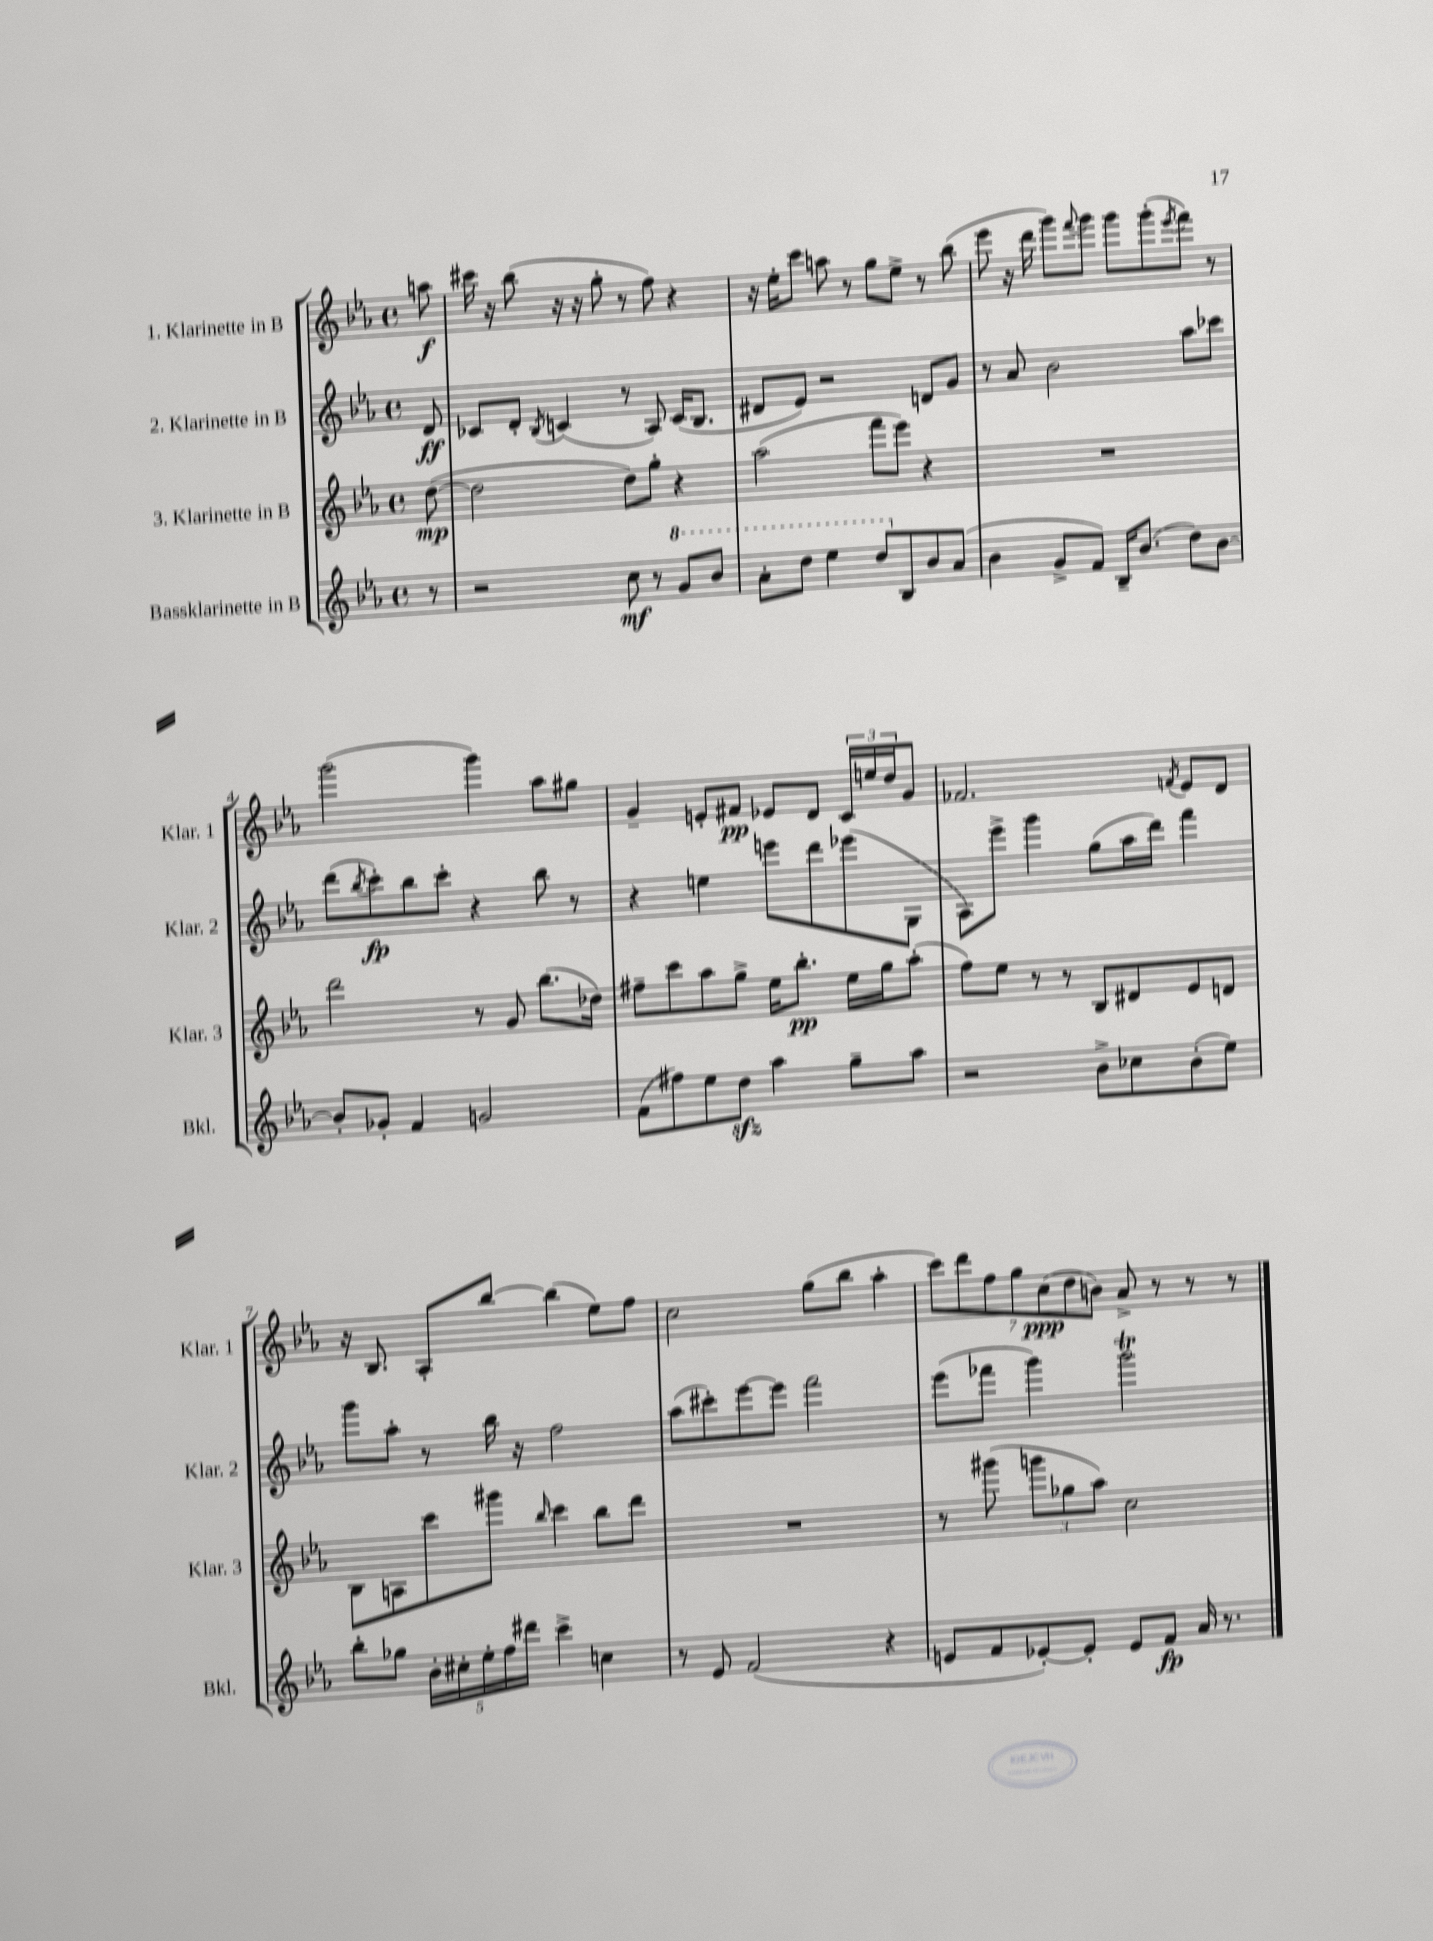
<<
\new StaffGroup <<
\new Staff = "s0" \with { instrumentName = "1. Klarinette in B" shortInstrumentName = "Klar. 1" } {
    \clef treble \key ees \major \defaultTimeSignature \time 4/4 \partial 8
    a''8\f |
    cis'''16 r16 bes''8( r16 r16 g''8-. r8 f''8) r4 |
    r16 ees''16-. c'''8 a''8 r8 g''8 ees''8-> r8 bes''8( |
    ees'''8 r16 d'''16 g'''8) \appoggiatura { f'''8 } g'''8 g'''8 g'''8-.( \acciaccatura { ees'''8 } f'''8) r8 |
    g'''2( g'''4) aes''8 gis''8 |
    g'4-- e'8-. fis'8\pp ees'8 d'8 \tuplet 3/2 { c'16 e''16 d''16 } g'8 |
    fes'2. \acciaccatura { f'8 } ees'8 d'8 |
    r16 bes8. aes8-. bes''8~ bes''4( ees''8) f''8 |
    c''2 g''8( bes''8 aes''4-. |
    \tuplet 7/4 { c'''8) d'''8 f''8 g''8 c''8\ppp( d''8 b'8) } aes'8-> r8 r8 r8 \bar "|." |
}
\new Staff = "s1" \with { instrumentName = "2. Klarinette in B" shortInstrumentName = "Klar. 2" } {
    \clef treble \key ees \major \defaultTimeSignature \time 4/4 \partial 8
    d'8\ff |
    ces'8 d'8-. \acciaccatura { bes8 } c'4( r8 aes8) c'16( bes8. |
    dis'8 ees'8) r2 d'8 g'8 |
    r8 aes'8 bes'2 aes''8 ces'''8 |
    d'''8( \acciaccatura { bes''8 } c'''8-.\fp) bes''8 c'''8-. r4 bes''8 r8 |
    r4 e''4 e'''8 d'''8 ees'''8( g8 |
    aes8) ees'''8-> g'''4 g''8( aes''16 d'''16) f'''4 |
    g'''8 aes''8-. r8 bes''16 r16 f''2 |
    aes''8( cis'''8-.) ees'''8~ ees'''8 f'''2 |
    ees'''8( fes'''8 g'''4) g'''2\trill \bar "|." |
}
\new Staff = "s2" \with { instrumentName = "3. Klarinette in B" shortInstrumentName = "Klar. 3" } {
    \clef treble \key ees \major \defaultTimeSignature \time 4/4 \partial 8
    d''8~\mp( |
    d''2 d''8) g''8-. r4 |
    aes''2( f'''8 ees'''8) r4 |
    R1 |
    d'''2 r8 g'8 bes''8.( des''16) |
    fis''8-- c'''8 aes''8 g''8-> ees''16 bes''8.-.\pp ees''16 g''16 aes''8-.( |
    f''8) ees''8 r8 r8 bes8 dis'8 ees'8 d'8 |
    bes8 a8 c'''8 gis'''8 \grace { bes''16 } c'''4 bes''8 d'''8 |
    R1 |
    r8 gis'''8( \tuplet 3/2 { g'''8 ges''8 aes''8) } c''2 \bar "|." |
}
\new Staff = "s3" \with { instrumentName = "Bassklarinette in B" shortInstrumentName = "Bkl." } {
    \clef treble \key ees \major \defaultTimeSignature \time 4/4 \partial 8
    r8 |
    r2 c''8\mf r8 \ottava #1 g''8 bes''8 |
    aes''8-. d'''8 ees'''4 d'''8 \ottava #0 bes8 bes'8 aes'8( |
    bes'4 g'8-> f'8) bes16-- bes'8.( d''8) bes'8~ |
    bes'8-. ges'8-. f'4 g'2 |
    f'8( fis''8) ees''8 d''8\sfz aes''4 g''8-- aes''8 |
    r2 bes'8-> ces''8 bes'8-.( ees''8) |
    bes''8-. ges''8 \tuplet 5/4 { bes'16-. cis''16-. ees''16-. f''16 dis'''16 } c'''4-> c''4 |
    r8 ees'8 f'2( r4 |
    e'8 f'8 ees'8~-.) ees'8-. ees'8 f'8\fp aes'16 r8. \bar "|." |
}
>>
>>
